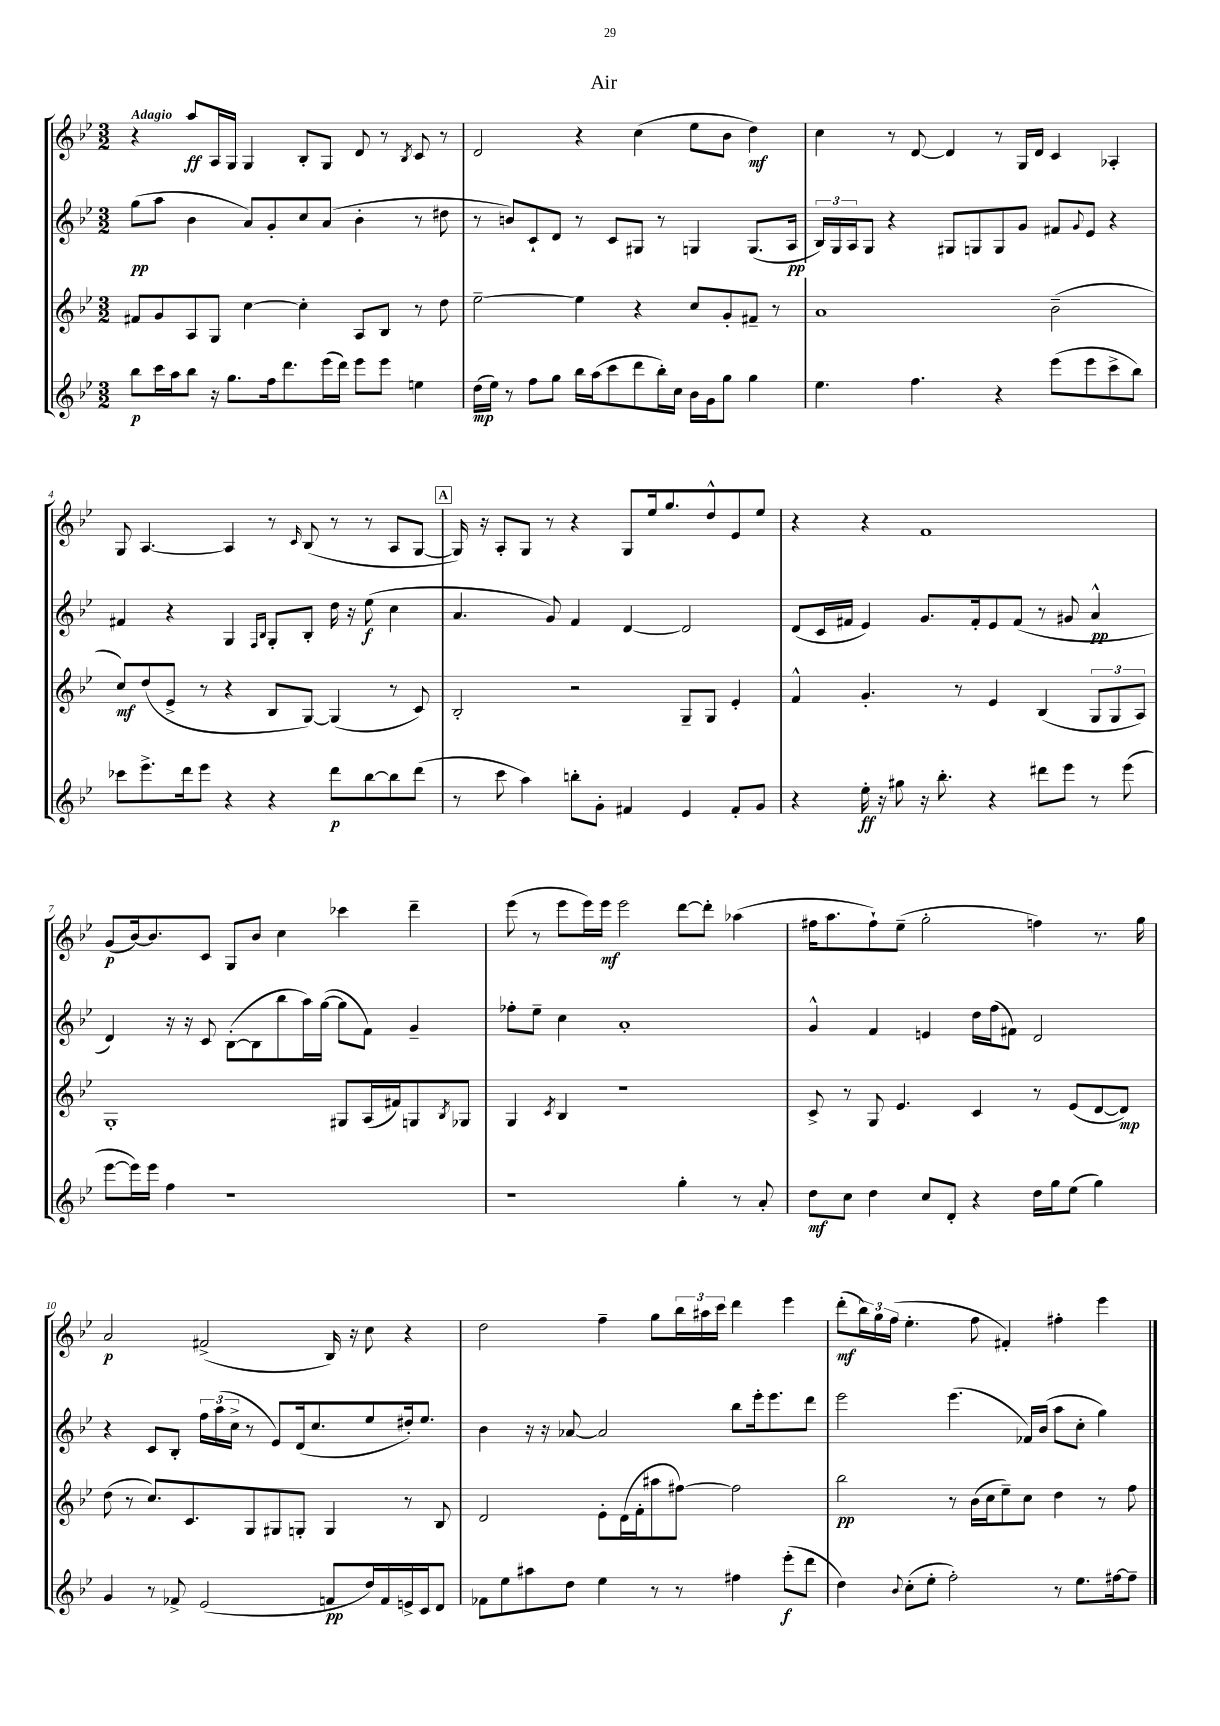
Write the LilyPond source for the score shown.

\header { title = "Air" }
<<
\new StaffGroup <<
\new Staff = "s0" {
    \clef treble \key bes \major \numericTimeSignature \time 3/2 \tempo "Adagio"
    r4 a''8\ff a16 g16 g4 bes8-. g8 d'8 r8 \acciaccatura { bes8 } c'8 r8 |
    d'2 r4 c''4( ees''8 bes'8 d''4\mf) |
    c''4 r8 d'8~ d'4 r8 g16 d'16 c'4 aes4-. |
    g8 a4.~ a4 r8 \grace { c'16 } bes8( r8 r8 a8 g8~ |
    \mark \markup { \box "A" } g16) r16 a8-. g8 r8 r4 g8 ees''16 g''8. d''8-^ ees'8 ees''8 |
    r4 r4 f'1 |
    g'8\p( bes'16~) bes'8. c'8 g8 bes'8 c''4 ces'''4 d'''4-- |
    ees'''8( r8 ees'''8 ees'''16) ees'''16\mf ees'''2 d'''8~ d'''8-. aes''4( |
    fis''16 a''8. fis''8-!) ees''8--( g''2-. f''4) r8. g''16 |
    a'2\p fis'2->( bes16) r16 c''8 r4 |
    d''2 f''4-- g''8 \tuplet 3/2 { bes''16 ais''16 c'''16 } d'''4 ees'''4 |
    d'''8-.\mf( \tuplet 3/2 { bes''16) g''16 f''16( } ees''4.-. f''8 fis'4-.) fis''4-. ees'''4 \bar "|." |
}
\new Staff = "s1" {
    \clef treble \key bes \major \numericTimeSignature \time 3/2
    g''8\pp( a''8 bes'4 a'8) g'8-. c''8 a'8( bes'4-. r8 dis''8 |
    r8 b'8) c'8-! d'8 r8 c'8 gis8 r8 g4 g8.( a16\pp |
    \tuplet 3/2 { bes16) g16 a16 } g8 r4 gis8 g8 g8 g'8 fis'8 \appoggiatura { g'8 } ees'8 r4 |
    fis'4 r4 g4 \grace { f16 bes16 } g8-. bes8-. d''16 r16 ees''8\f( c''4 |
    \mark \markup { \box "A" } a'4. g'8) f'4 d'4~ d'2 |
    d'8( c'16 fis'16 ees'4) g'8. fis'16-. ees'8 fis'8( r8 gis'8 a'4-^\pp |
    d'4) r16 r16 c'8 bes8~-.( bes8 bes''8 a''16) g''16~( g''8 f'8) g'4-- |
    fes''8-. ees''8-- c''4 a'1-. |
    g'4-^ f'4 e'4 d''16 f''16( fis'8) d'2 |
    r4 c'8 bes8-. \tuplet 3/2 { f''16 a''16( c''16-> } r8 ees'8) d'16( c''8. ees''8 dis''16-.) ees''8. |
    bes'4 r16 r16 aes'8~ aes'2 bes''8 ees'''16-. ees'''8. d'''8 |
    ees'''2 ees'''4.( fes'16) bes'16( a''8 c''8-. g''4) \bar "|." |
}
\new Staff = "s2" {
    \clef treble \key bes \major \numericTimeSignature \time 3/2
    fis'8 g'8 a8 g8 c''4~ c''4-. a8 bes8 r8 d''8 |
    ees''2~-- ees''4 r4 c''8 g'8-. fis'8-- r8 |
    a'1 bes'2--( |
    c''8\mf) d''8( ees'8-> r8 r4 bes8 g8~) g4( r8 c'8) |
    \mark \markup { \box "A" } bes2-. r2 g8-- g8 ees'4-. |
    f'4-^ g'4.-. r8 ees'4 bes4( \tuplet 3/2 { g8 g8 a8) } |
    g1-. gis8 a16( fis'16) g8 \acciaccatura { bes8 } ges8 |
    g4 \acciaccatura { c'8 } bes4 r1 |
    c'8-> r8 g8 ees'4. c'4 r8 ees'8( d'8~ d'8\mp) |
    d''8( r8 c''8.) c'8. g8 gis8 g8-. g4 r8 bes8 |
    d'2 ees'8-. d'16( f'16-. ais''8 fis''8~) fis''2 |
    bes''2\pp r8 bes'16( c''16 ees''8--) c''8 d''4 r8 f''8 \bar "|." |
}
\new Staff = "s3" {
    \clef treble \key bes \major \numericTimeSignature \time 3/2
    bes''8\p c'''16 a''16 bes''8 r16 g''8. f''16 d'''8. ees'''16( d'''16) ees'''8 ees'''8 e''4 |
    d''16\mp( ees''16) r8 f''8 g''8 bes''16 a''16( c'''8 d'''8 bes''16-.) c''16 bes'16 g'16 g''8 g''4 |
    ees''4. f''4. r4 ees'''8( ees'''8 c'''8-> bes''8) |
    ces'''8 ees'''8.-> d'''16 ees'''8 r4 r4 d'''8\p bes''8~ bes''8 d'''8( |
    \mark \markup { \box "A" } r8 c'''8 a''4) b''8-. g'8-. fis'4 ees'4 fis'8-. g'8 |
    r4 ees''16-.\ff r16 gis''8 r16 bes''8.-. r4 dis'''8 ees'''8 r8 ees'''8( |
    ees'''8~ ees'''16) ees'''16 f''4 r1 |
    r1 g''4-. r8 a'8-. |
    d''8\mf c''8 d''4 c''8 d'8-. r4 d''16 g''16 ees''8( g''4) |
    g'4 r8 fes'8-> ees'2( f'8\pp d''16) f'16 e'16-> c'16 d'8 |
    fes'8 ees''8 ais''8 d''8 ees''4 r8 r8 fis''4 ees'''8-.\f( d'''8 |
    d''4) \appoggiatura { bes'8 } c''8-.( ees''8-. f''2-.) r8 ees''8. fis''16~ fis''8-- \bar "|." |
}
>>
>>
